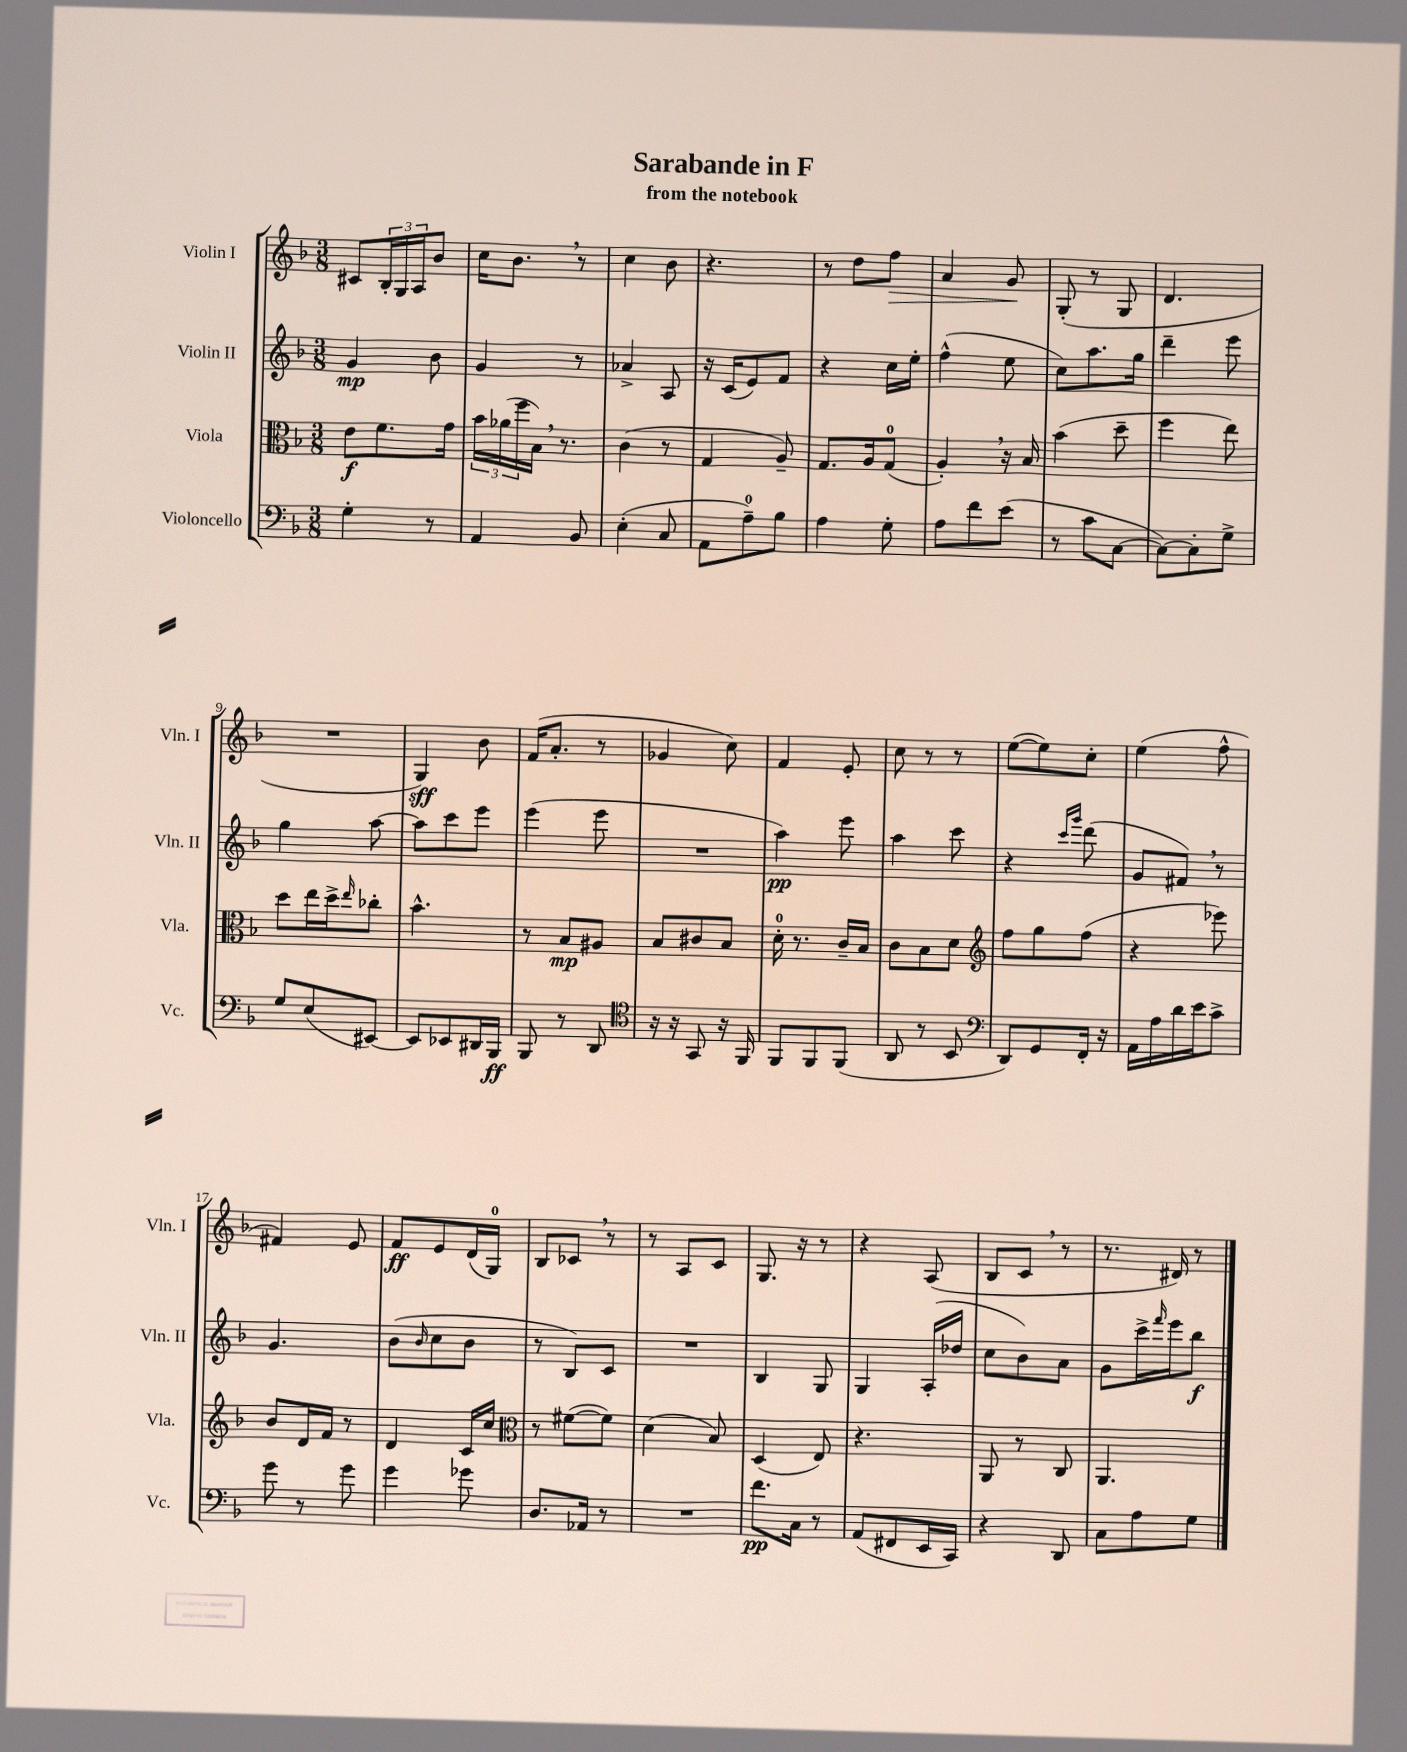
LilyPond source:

\header { title = "Sarabande in F" subtitle = "from the notebook" }
<<
\new StaffGroup <<
\new Staff = "s0" \with { instrumentName = "Violin I" shortInstrumentName = "Vln. I" } {
    \clef treble \key f \major \numericTimeSignature \time 3/8
    cis'8 \tuplet 3/2 { bes16-. g16 a16 } bes'8 |
    c''16 bes'8. \breathe r8 |
    c''4 bes'8 |
    r4. |
    r8 d''8 f''8\> |
    a'4 g'8\! |
    g8-.( r8 g8 |
    d'4. |
    R4. |
    g4\sff) bes'8 |
    f'16( a'8.-. r8 |
    ges'4 c''8) |
    f'4 e'8-. |
    c''8 r8 r8 |
    e''8~( e''8) c''8-. |
    e''4( f''8-^ |
    fis'4) e'8 |
    f'8\ff e'8 d'16( g16-0) |
    bes8 ces'8 \breathe r8 |
    r8 a8 c'8 |
    g8. r16 r8 |
    r4 a8( |
    bes8 c'8 \breathe r8 |
    r8. dis'16) r8 \bar "|." |
}
\new Staff = "s1" \with { instrumentName = "Violin II" shortInstrumentName = "Vln. II" } {
    \clef treble \key f \major \numericTimeSignature \time 3/8
    g'4\mp bes'8 |
    g'4 r8 |
    aes'4-> a8 |
    r16 c'16( e'8) f'8 |
    r4 c''16 e''16-. |
    f''4-^( e''8 |
    c''8) a''8. g''16 |
    d'''4-- e'''8 |
    g''4 a''8~ |
    a''8 c'''8 e'''8 |
    e'''4( e'''8 |
    R4. |
    a''4\pp) e'''8 |
    a''4 c'''8 |
    r4 \grace { c'''16 g'''16 } d'''8( |
    g'8 fis'8) \breathe r8 |
    g'4. |
    bes'8( \grace { bes'16 } c''8 bes'8 |
    r8 bes8) c'8 |
    R4. |
    bes4 g8 |
    g4 a16-.( des''16 |
    c''8 bes'8) a'8 |
    g'8 c'''16-> \grace { f'''16 } e'''16 bes''8\f \bar "|." |
}
\new Staff = "s2" \with { instrumentName = "Viola" shortInstrumentName = "Vla." } {
    \clef alto \key f \major \numericTimeSignature \time 3/8
    e'8\f f'8. g'16 |
    \tuplet 3/2 { bes'16 aes'16( f''16 } bes16) \breathe r8. |
    c'4( r8 |
    g4 a8--) |
    g8. a16 g8-0( |
    a4-.) \breathe r16 bes16 |
    bes'4( d''8-- |
    f''4 e''8) |
    d''8 e''16 d''16-> \grace { e''16 } ces''8-. |
    bes'4.-^ |
    r8 bes8\mp ais8 |
    bes8 cis'8 bes8 |
    d'16-0-. r8. c'16-- bes16 |
    c'8 bes8 d'8 |
    \clef treble f''8 g''8 f''8( |
    r4 ees'''8) |
    bes'8 d'16 f'16 r8 |
    d'4 c'16 c''16 |
    \clef alto r8 fis'8~( fis'8) |
    d'4( bes8) |
    d4( e8) |
    r4. |
    a,8 r8 c8 |
    a,4. \bar "|." |
}
\new Staff = "s3" \with { instrumentName = "Violoncello" shortInstrumentName = "Vc." } {
    \clef bass \key f \major \numericTimeSignature \time 3/8
    g4-. r8 |
    a,4 bes,8 |
    e4-.( c8 |
    a,8 a8-0--) bes8 |
    a4 g8-. |
    a8 f'8 e'8( |
    r8 c'8 c8~ |
    c8~) c8-. g8-> |
    g8 e8( eis,8~) |
    eis,8 ees,8 dis,16 bes,,16\ff |
    bes,,8 r8 d,8 |
    \clef tenor r16 r16 g,8 r16 f,16 |
    f,8 f,8 f,8( |
    a,8 r8 bes,8 |
    \clef bass d,8) g,8 f,16-. r16 |
    a,16 a16 d'16 e'16 c'8-> |
    g'8 r8 g'8 |
    g'4 ges'8 |
    d8. aes,16 r8 |
    R4. |
    f'8.\pp c16 r8 |
    a,8( fis,8 e,16 c,16) |
    r4 d,8 |
    c8 a8 g8 \bar "|." |
}
>>
>>
